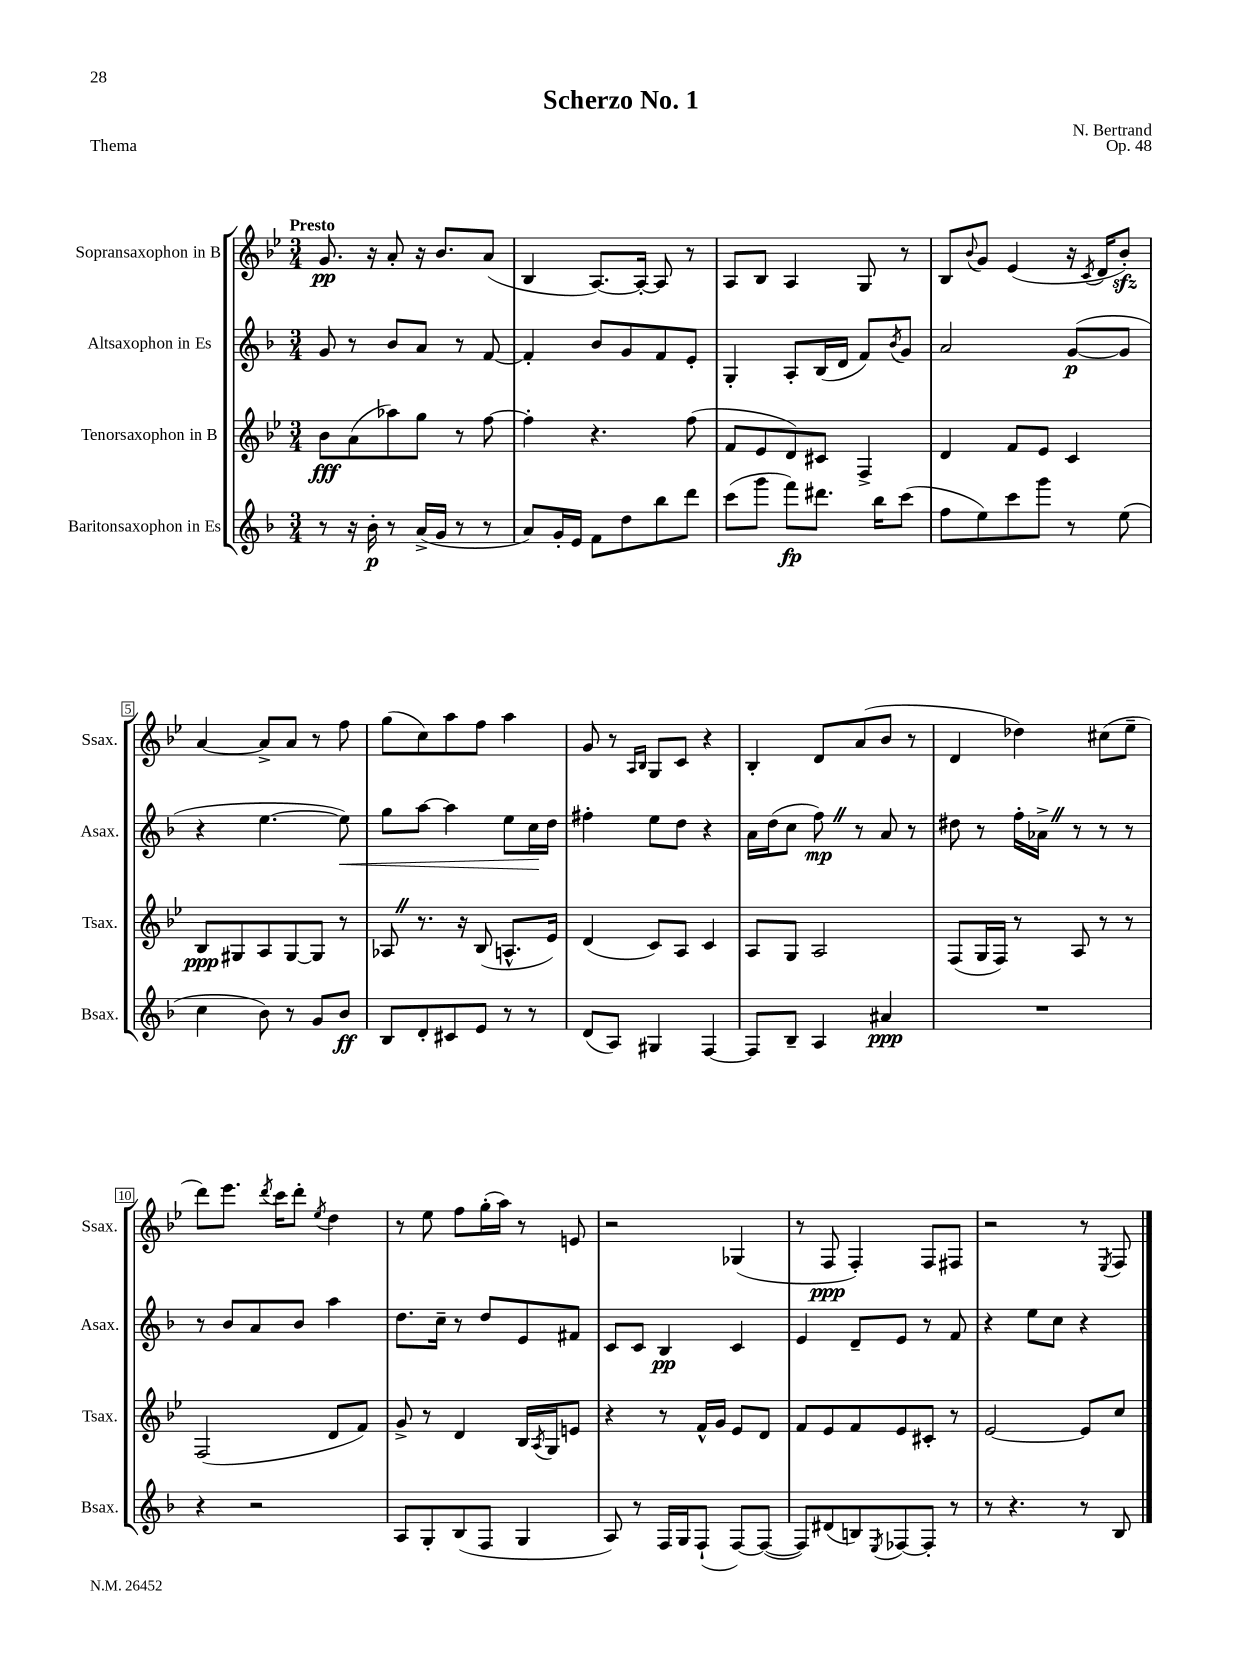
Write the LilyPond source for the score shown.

\header { title = "Scherzo No. 1" composer = "N. Bertrand" opus = "Op. 48" piece = "Thema" }
<<
\new StaffGroup <<
\new Staff = "s0" \with { instrumentName = "Sopransaxophon in B" shortInstrumentName = "Ssax." } {
    \clef treble \key bes \major \numericTimeSignature \time 3/4 \tempo "Presto"
    g'8.\pp r16 a'8-. r16 bes'8. a'8( |
    bes4 a8.~) a16~-. a8 r8 |
    a8 bes8 a4 g8 r8 |
    bes8 \appoggiatura { bes'8 } g'8 ees'4( r16 \acciaccatura { c'8 } d'16 bes'8-.\sfz) |
    a'4~ a'8-> a'8 r8 f''8 |
    g''8( c''8) a''8 f''8 a''4 |
    g'8 r8 \grace { a16 bes16 } g8 c'8 r4 |
    bes4-. d'8 a'8( bes'8 r8 |
    d'4 des''4) cis''8( ees''8-- |
    d'''8) ees'''8. \acciaccatura { d'''8 } c'''16 d'''8-. \acciaccatura { ees''8 } d''4 |
    r8 ees''8 f''8 g''16-.( a''16) r8 e'8 |
    r2 ges4( |
    r8 f8\ppp f4-.) f8 fis8 |
    r2 r8 \acciaccatura { ees8 } f8 \bar "|." |
}
\new Staff = "s1" \with { instrumentName = "Altsaxophon in Es" shortInstrumentName = "Asax." } {
    \clef treble \key f \major \numericTimeSignature \time 3/4
    g'8 r8 bes'8 a'8 r8 f'8~ |
    f'4-. bes'8 g'8 f'8 e'8-. |
    g4-. a8-. bes16( d'16 f'8) \acciaccatura { bes'8 } g'8 |
    a'2 g'8~\p( g'8 |
    r4 e''4.~ e''8\<) |
    g''8 a''8~ a''4 e''8 c''16\! d''16 |
    fis''4-. e''8 d''8 r4 |
    a'16 d''16( c''8 f''8\mp) \once \override BreathingSign.text = \markup { \musicglyph "scripts.caesura.straight" } \breathe r8 a'8 r8 |
    dis''8 r8 f''16-. aes'16-> \once \override BreathingSign.text = \markup { \musicglyph "scripts.caesura.straight" } \breathe r8 r8 r8 |
    r8 bes'8 a'8 bes'8 a''4 |
    d''8. c''16-- r8 d''8 e'8 fis'8 |
    c'8 c'8 bes4\pp c'4 |
    e'4 d'8-- e'8 r8 f'8 |
    r4 e''8 c''8 r4 \bar "|." |
}
\new Staff = "s2" \with { instrumentName = "Tenorsaxophon in B" shortInstrumentName = "Tsax." } {
    \clef treble \key bes \major \numericTimeSignature \time 3/4
    bes'8\fff a'8( aes''8) g''8 r8 f''8~ |
    f''4-. r4. f''8( |
    f'8 ees'8 d'8) cis'8 f4-> |
    d'4 f'8 ees'8 c'4 |
    bes8\ppp gis8 a8 gis8~ gis8 r8 |
    aes8 \once \override BreathingSign.text = \markup { \musicglyph "scripts.caesura.straight" } \breathe r8. r16 bes8( a8.-^ ees'16) |
    d'4( c'8) a8 c'4 |
    a8 g8 a2 |
    f8( g16 f16) r8 a8 r8 r8 |
    f2( d'8 f'8) |
    g'8-> r8 d'4 bes16 \acciaccatura { a8 } g16 e'8 |
    r4 r8 f'16-^ g'16 ees'8 d'8 |
    f'8 ees'8 f'8 ees'8 cis'8-. r8 |
    ees'2~ ees'8 c''8 \bar "|." |
}
\new Staff = "s3" \with { instrumentName = "Baritonsaxophon in Es" shortInstrumentName = "Bsax." } {
    \clef treble \key f \major \numericTimeSignature \time 3/4
    r8 r16 bes'16-.\p r8 a'16->( g'16 r8 r8 |
    a'8) g'16-. e'16 f'8 d''8 bes''8 d'''8 |
    c'''8( g'''8 f'''8\fp) dis'''8. bes''16 c'''8( |
    f''8 e''8) c'''8 g'''8 r8 e''8( |
    c''4 bes'8) r8 g'8 bes'8\ff |
    bes8 d'8-. cis'8 e'8 r8 r8 |
    d'8( a8) gis4 f4~ |
    f8 bes8-- a4 ais'4\ppp |
    R2. |
    r4 r2 |
    a8 g8-. bes8( f8 g4 |
    a8) r8 f16 g16 f8-!( f8~) f8~( |
    f8) dis'8( b8) \acciaccatura { e8 } fes8~ fes8-. r8 |
    r8 r4. r8 bes8 \bar "|." |
}
>>
>>
\layout { \context { \Score \override BarNumber.stencil = #(make-stencil-boxer 0.1 0.3 ly:text-interface::print) } }
